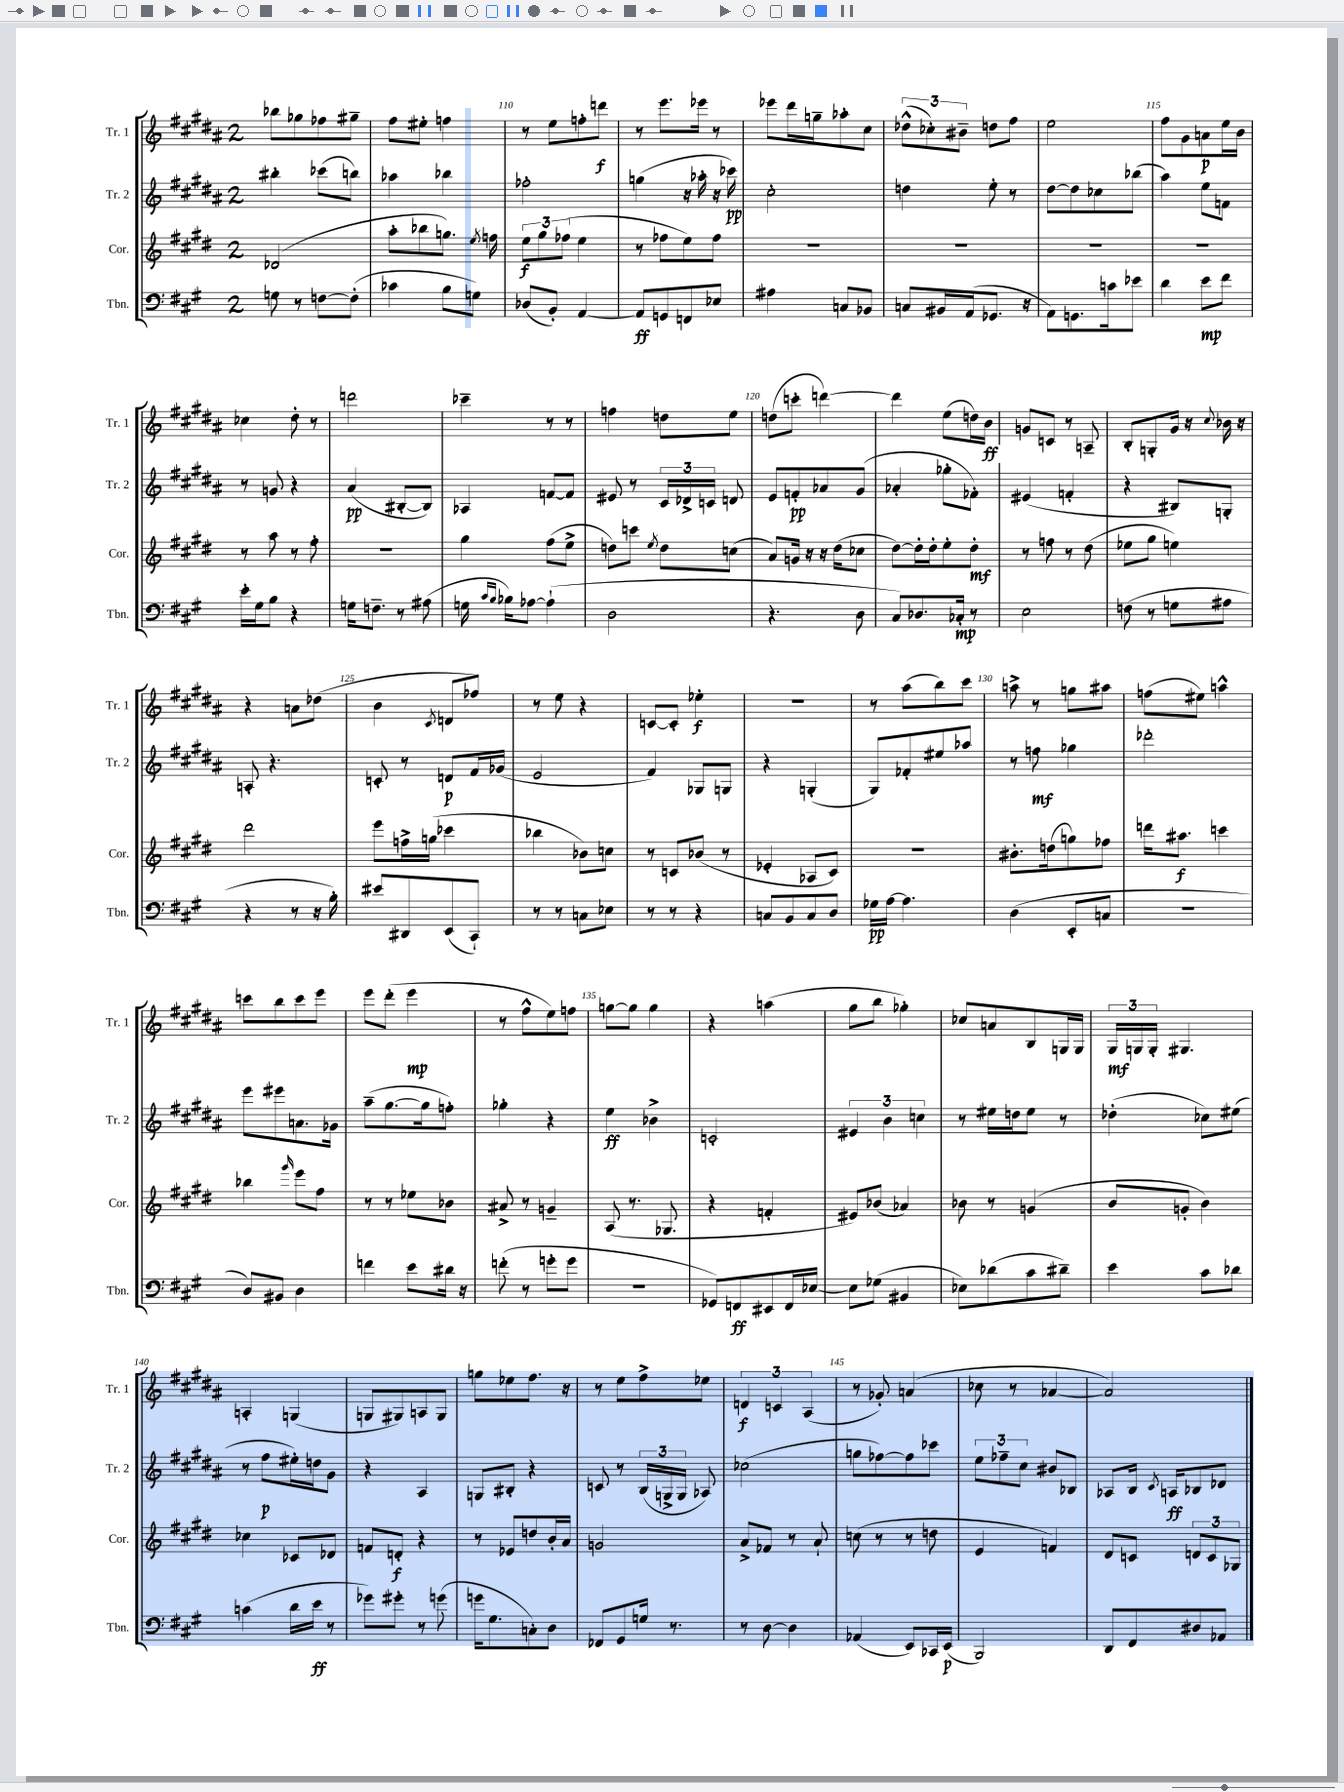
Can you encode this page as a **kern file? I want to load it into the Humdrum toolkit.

**kern	**dynam	**kern	**dynam	**kern	**dynam	**kern	**dynam
*part4	*part4	*part3	*part3	*part2	*part2	*part1	*part1
*staff4	*staff4	*staff3	*staff3	*staff2	*staff2	*staff1	*staff1
*I"Tbn.	*	*I"Cor.	*	*I"Tr. 2	*	*I"Tr. 1	*
*I'Tbn.	*	*I'Cor.	*	*I'Tr. 2	*	*I'Tr. 1	*
*clefF4	*	*clefG2	*	*clefG2	*	*clefG2	*
*k[f#c#g#]	*	*k[f#c#g#d#]	*	*k[f#c#g#d#a#]	*	*k[f#c#g#d#a#]	*
*M2/4	*	*M2/4	*	*M2/4	*	*M2/4	*
=108	=108	=108	=108	=108	=108	=108	=108
8Gn\	.	(2d-X/	.	4bb#X'\	.	8bb-X\L	.
8r	.	.	.	.	.	8gg-X\	.
[8Fn\L	.	.	.	(8ccc-X\L	.	8ff-X\	.
(8F'\J]	.	.	.	8bbn\J)	.	8gg#X~\J	.
=109	=109	=109	=109	=109	=109	=109	=109
4c-X\	.	8aa'\L	.	4aa-X\	.	8ff#\L	.
.	.	8bb-X\	.	.	.	8ee#X'\J	.
8B\L	.	8.ggn\J)	.	4bb-X\	.	4ffn\	.
8Gn\J)	.	.	.	.	.	.	.
.	.	8qee/	.	.	.	.	.
.	.	16ffn\	.	.	.	.	.
=110	=110	=110	=110	=110	=110	=110	=110
(8D-X/L	.	12ee\L	f	2ff-X'\	.	8r	.
.	.	12gg#\	.	.	.	.	.
8BB'/J)	.	.	.	.	.	8ee\L	.
.	.	(12ff-X\J	.	.	.	.	.
[4AA/	.	4ee\	.	.	.	8ffn'\	.
.	.	.	.	.	.	8dddn\J	f
=111	=111	=111	=111	=111	=111	=111	=111
8AA/L]	ff	8r	.	(4ggn\	.	8r	.
8GGn/	.	8ff-X\L	.	.	.	8.eee\L	.
8FFn/	.	8ee\)	.	16r	.	.	.
.	.	.	.	16aa-X'\	.	16eee-X\Jk	.
8E-X/J	.	8ff-\J	.	16r	.	8r	.
.	.	.	.	16ccc-X\)	pp	.	.
=112	=112	=112	=112	=112	=112	=112	=112
4A#X\	.	2r	.	2cc#'\	.	8eee-X\L	.
.	.	.	.	.	.	16ddd#\L	.
.	.	.	.	.	.	16ggn~\J	.
8Cn/L	.	.	.	.	.	8aa-X'\	.
8BB-X/J	.	.	.	.	.	8cc#\J	.
=113	=113	=113	=113	=113	=113	=113	=113
8Cn/L	.	2r	.	4ddn\	.	(12dd-X^^\L	.
.	.	.	.	.	.	12cc-X'\)	.
16BB#X/L	.	.	.	.	.	.	.
.	.	.	.	.	.	12b#X~\J	.
(16AA/J	.	.	.	.	.	.	.
8.GG-X/J	.	.	.	8ee'\	.	8ddn\L	.
.	.	.	.	8r	.	8ff#\J	.
16r	.	.	.	.	.	.	.
=114	=114	=114	=114	=114	=114	=114	=114
8AA\L)	.	2r	.	[8dd#\L	.	2ee\	.
8.GGn\	.	.	.	8dd#\]	.	.	.
.	.	.	.	8cc-X\	.	.	.
16cn\k	.	.	.	.	.	.	.
8e-X\J	.	.	.	(8bb-X\J	.	.	.
=115	=115	=115	=115	=115	=115	=115	=115
4d\	.	2r	.	4aa#\)	.	8ff#\L	.
.	.	.	.	.	.	8g#\	.
8e\L	mp	.	.	8ee\L	.	8an\	p
8f#\J	.	.	.	8fn\J	.	16ee\L	.
.	.	.	.	.	.	16b\JJ	.
!!LO:LB:g=z
=116	=116	=116	=116	=116	=116	=116	=116
16e'\LL	.	8r	.	8r	.	4cc-X\	.
16G#\J	.	.	.	.	.	.	.
8B\J	.	8aa\	.	8gn/	.	.	.
4r	.	8r	.	4r	.	8dd#'\	.
.	.	8ff#'\	.	.	.	8r	.
=117	=117	=117	=117	=117	=117	=117	=117
16Gn\KL	.	2r	.	(4a#/	pp	2dddn\	.
8.Fn~\J	.	.	.	.	.	.	.
8r	.	.	.	[8B#X'/L	.	.	.
(8A#X\	.	.	.	8B#/J])	.	.	.
=118	=118	=118	=118	=118	=118	=118	=118
16Gn\	.	4gg#\	.	4A-X/	.	4ccc-X~\	.
16qqc#/LL	.	.	.	.	.	.	.
16qqB/JJ	.	.	.	.	.	.	.
16B-X\KL)	.	.	.	.	.	.	.
[8A-X\J	.	.	.	.	.	.	.
(4A-`\]	.	(8ff#\L	.	[8fn/L	.	8r	.
.	.	8ee^\J	.	8f/J]	.	8r	.
=119	=119	=119	=119	=119	=119	=119	=119
2D\	.	8ddn\L)	.	8e#X/	.	4ffn\	.
.	.	8cccn\J	.	8r	.	.	.
.	.	8qee/	.	.	.	.	.
.	.	8dd\L	.	24c#/LL	.	8ddn\L	.
.	.	.	.	24d-X^/	.	.	.
.	.	.	.	24cn/JJ	.	.	.
.	.	(8ccn\J	.	8dn/	.	8ee\J	.
=120	=120	=120	=120	=120	=120	=120	=120
4.r	.	8a/L)	.	8e/L	.	(8ddn\L	.
.	.	16gn/Jk	.	8fn'/	pp	8cccn'\J	.
.	.	16r	.	.	.	.	.
.	.	16r	.	8a-X/	.	[4dddn\)	.
.	.	(16dd#\KL	.	.	.	.	.
8D\	.	8cc-X\J	.	(8g#/J	.	.	.
=121	=121	=121	=121	=121	=121	=121	=121
8C#/L)	.	[8dd#\L)	.	4a-X'/	.	4ddd\]	.
8.D-X/	.	16dd#'\L]	.	.	.	.	.
.	.	16dd#'\J	.	.	.	.	.
.	.	8ee'\	.	8gg-X'\L	.	(8ee\L	.
16C-X'/Jk	mp	.	.	.	.	.	.
8r	.	8dd#'\J	mf	8f-X'\J)	.	16ddn\L)	.
.	.	.	.	.	.	16b\JJ	ff
=122	=122	=122	=122	=122	=122	=122	=122
2E\	.	8r	.	(4e#X/	.	8gn/L	.
.	.	8ffn\	.	.	.	8cn/J	.
.	.	8r	.	4fn'/	.	8r	.
.	.	(8dd#\	.	.	.	8An~/	.
=123	=123	=123	=123	=123	=123	=123	=123
(8Fn\	.	8ee-X\L	.	4r	.	8B'/L	.
8r	.	8gg#\J	.	.	.	8Gn'/	.
8Gn\L	.	4een\)	.	8B#X/L)	.	16g#/Jk	.
.	.	.	.	.	.	16r	.
.	.	.	.	.	.	8qqcc#/	.
8A#X\J	.	.	.	8Gn'/J	.	16b-X\	.
.	.	.	.	.	.	16r	.
!!LO:LB:g=z
=124	=124	=124	=124	=124	=124	=124	=124
4r	.	2ddd#\	.	8An'/	.	4r	.
.	.	.	.	4.r	.	.	.
8r	.	.	.	.	.	8an\L	.
16r	.	.	.	.	.	(8dd-X\J	.
16B'\)	.	.	.	.	.	.	.
=125	=125	=125	=125	=125	=125	=125	=125
8e#X/L	.	8eee\L	.	8cn'/	.	4b\	.
8DD#X/	.	16ffn^\L	.	8r	.	.	.
.	.	(16ggn\JJ	.	.	.	.	.
.	.	.	.	.	.	8qc#/	.
(8EE/	.	4ccc-X\	.	8dn/L	p	8dn/L	.
8CC#`/J)	.	.	.	16f#/L	.	8ff-X/J)	.
.	.	.	.	(16g-X/JJ	.	.	.
=126	=126	=126	=126	=126	=126	=126	=126
8r	.	4bb-X\	.	2e/	.	8r	.
8r	.	.	.	.	.	8ee\	.
8Cn\L	.	8b-X\L)	.	.	.	4r	.
8E-X\J	.	8ccn\J	.	.	.	.	.
=127	=127	=127	=127	=127	=127	=127	=127
8r	.	8r	.	4f#/)	.	[8cn/L	.
8r	.	8cn/L	.	.	.	8c'/J]	.
4r	.	(8b-X/J	.	8G-X/L	.	4ee-X'\	f
.	.	8r	.	8Gn/J	.	.	.
=128	=128	=128	=128	=128	=128	=128	=128
8Cn/L	.	4e-X'/	.	4r	.	2r	.
8BB/	.	.	.	.	.	.	.
8C/	.	8A-X/L	.	(4Gn'/	.	.	.
8D/J	.	8c#/J)	.	.	.	.	.
=129	=129	=129	=129	=129	=129	=129	=129
16G-X\LL	pp	2r	.	8G#/L)	.	8r	.
[16A\JJ	.	.	.	.	.	.	.
4.A\]	.	.	.	8f-X'/	.	(8aa#\L	.
.	.	.	.	8ee#X/	.	8bb\)	.
.	.	.	.	8aa-X/J	.	8ccc#\J	.
=130	=130	=130	=130	=130	=130	=130	=130
(4D\	.	8.b#X'\L	.	8r	.	8aan^\	.
.	.	.	.	8ffn\	mf	8r	.
.	.	(16ddn\k	.	.	.	.	.
8EE'/L	.	8ggn\)	.	4gg-X\	.	8ggn\L	.
8Cn/J	.	8ff-X\J	.	.	.	8aa#X\J	.
=131	=131	=131	=131	=131	=131	=131	=131
2r	.	16dddn\KL	.	2ddd-X'\	.	(8ffn\L	.
.	.	8.aa#X\J	f	.	.	.	.
.	.	.	.	.	.	8ee#X\J)	.
.	.	4cccn\	.	.	.	4aan^^\	.
!!LO:LB:g=z
=132	=132	=132	=132	=132	=132	=132	=132
8D/L)	.	4bb-X\	.	8eee\L	.	8cccn\L	.
8BB#X/J	.	.	.	8eee#X\	.	8bb\	.
.	.	16qqggg#/	.	.	.	.	.
4D\	.	8eee\L	.	8.an\	.	8ccc\	.
.	.	8ff#\J	.	.	.	8eee\J	.
.	.	.	.	16g-X\Jk	.	.	.
=133	=133	=133	=133	=133	=133	=133	=133
4fn\	.	8r	.	(8aa#~\L	.	8eee\L	.
.	.	8r	.	[8.gg#\	.	(8ddd#'\J	.
8e\L	.	8ee-X\L	.	.	.	4eee\	mp
.	.	.	.	16gg#\k]	.	.	.
16d#X\Jk	.	8b-X\J	.	8ffn'\J)	.	.	.
16r	.	.	.	.	.	.	.
=134	=134	=134	=134	=134	=134	=134	=134
(8fn'\	.	8a#X^/	.	4gg-X'\	.	8r	.
8r	.	8r	.	.	.	8ff#^^\L	.
8gn'\L	.	4gn~/	.	4r	.	8ee\)	.
8g\J	.	.	.	.	.	8ffn\J	.
=135	=135	=135	=135	=135	=135	=135	=135
2r	.	(8A/	.	4ee\	ff	[8ggn\L	.
.	.	8.r	.	.	.	8gg\J]	.
.	.	.	.	4b-X^\	.	4gg\	.
.	.	8.G-X/	.	.	.	.	.
=136	=136	=136	=136	=136	=136	=136	=136
8GG-X/L)	.	4r	.	2cn'/	.	4r	.
8FFn/	ff	.	.	.	.	.	.
8EE#X/	.	4fn'/	.	.	.	(4aan\	.
16FF/L	.	.	.	.	.	.	.
[16E-X/JJ	.	.	.	.	.	.	.
=137	=137	=137	=137	=137	=137	=137	=137
8E-\L]	.	8e#X/L)	.	6e#X/	.	8gg#\L	.
(8G-X\J	.	(8b-X/J	.	.	.	8bb\J	.
.	.	.	.	6b\	.	.	.
4BB#X/	.	4a-X/)	.	.	.	4gg-X'\)	.
.	.	.	.	6ccn\	.	.	.
=138	=138	=138	=138	=138	=138	=138	=138
8E-X\L)	.	8b-X\	.	8r	.	8cc-X/L	.
(8d-X\	.	8r	.	16ee#X\LL	.	8an/	.
.	.	.	.	16ddn\J	.	.	.
8c#\	.	(4gn/	.	8ee#\J	.	8B/	.
8d#X~\J)	.	.	.	8r	.	16Gn/L	.
.	.	.	.	.	.	16G/JJ	.
=139	=139	=139	=139	=139	=139	=139	=139
4e\	.	8b/L	.	(4dd-X'\	.	24G#/LL	mf
.	.	.	.	.	.	24Gn/	.
.	.	.	.	.	.	24G'/JJ	.
.	.	8gn'/J	.	.	.	4.G#X/	.
8c#\L	.	4b\)	.	8cc-X\L)	.	.	.
8d-X\J	.	.	.	(8ee#X\J	.	.	.
!!LO:LB:g=z
=140	=140	=140	=140	=140	=140	=140	=140
(4cn\	.	4cc-X\	.	8r	.	4An'/	.
.	.	.	.	8ff#\L	p	.	.
16d\LL	.	8c-X/L	.	16ee#X'\L)	.	(4Gn/	.
16e\JJ	ff	.	.	16ddn\J	.	.	.
8r	.	8d-X/J	.	8g#\J	.	.	.
=141	=141	=141	=141	=141	=141	=141	=141
8g-X\L)	.	8fn/L	.	4r	.	8Gn/L	.
8g#X'\J	.	8dn'/J	f	.	.	8G#X/)	.
8r	.	4r	.	4A#/	.	8An/	.
(8gn\	.	.	.	.	.	8G#/J	.
=142	=142	=142	=142	=142	=142	=142	=142
16gn\KL	.	8r	.	8Gn/L	.	8ggn\L	.
8.G#\	.	.	.	.	.	.	.
.	.	8e-X/L	.	8B#X'/J	.	8ee-X\	.
8Cn'\)	.	8ddn/	.	4r	.	8.ff#\J	.
8D\J	.	16b'/L	.	.	.	.	.
.	.	16a/JJ	.	.	.	16r	.
=143	=143	=143	=143	=143	=143	=143	=143
8FF-X/L	.	2gn/	.	8cn/	.	8r	.
8GG#/	.	.	.	8r	.	8ee\L	.
16Gn/Jk	.	.	.	(24B/LL	.	8ff#^\	.
.	.	.	.	24Gn^/	.	.	.
8.r	.	.	.	.	.	.	.
.	.	.	.	24G/JJ	.	.	.
.	.	.	.	8A-X/)	.	8ee-X\J	.
=144	=144	=144	=144	=144	=144	=144	=144
8r	.	8a^/L	.	(2cc-X\	.	6dn/	f
[8D\	.	8f-X/J	.	.	.	.	.
.	.	.	.	.	.	6cn/	.
4D\]	.	8r	.	.	.	.	.
.	.	.	.	.	.	(6A#/	.
.	.	8a`/	.	.	.	.	.
=145	=145	=145	=145	=145	=145	=145	=145
(4AA-X/	.	(8ccn\	.	8ggn\L	.	8r	.
.	.	8r	.	[8ff-X\)	.	8g-X'/)	.
8EE/L)	.	8r	.	8ff-\]	.	(4an/	.
16CC-X/L	.	8ddn\	.	8ccc-X\J	.	.	.
(16EE/JJ	p	.	.	.	.	.	.
=146	=146	=146	=146	=146	=146	=146	=146
2BBB/)	.	4e/	.	12ee\L	.	8cc-X\	.
.	.	.	.	12ff-X~\	.	.	.
.	.	.	.	.	.	8r	.
.	.	.	.	12cc#\J	.	.	.
.	.	4fn/)	.	8b#X/L	.	[4a-X/	.
.	.	.	.	8B-X/J	.	.	.
=147	=147	=147	=147	=147	=147	=147	=147
8DD/L	.	8d#/L	.	8A-X/L	.	2a-/])	.
8FF#/	.	8cn/J	.	16B/Jk	.	.	.
.	.	.	.	8qc#/	.	.	.
.	.	.	.	16An/KL	ff	.	.
8D#X/	.	12dn/L	.	8B-X/	.	.	.
.	.	12c/	.	.	.	.	.
8AA-X/J	.	.	.	8d-X/J	.	.	.
.	.	12G-X/J	.	.	.	.	.
==	==	==	==	==	==	==	==
*-	*-	*-	*-	*-	*-	*-	*-
